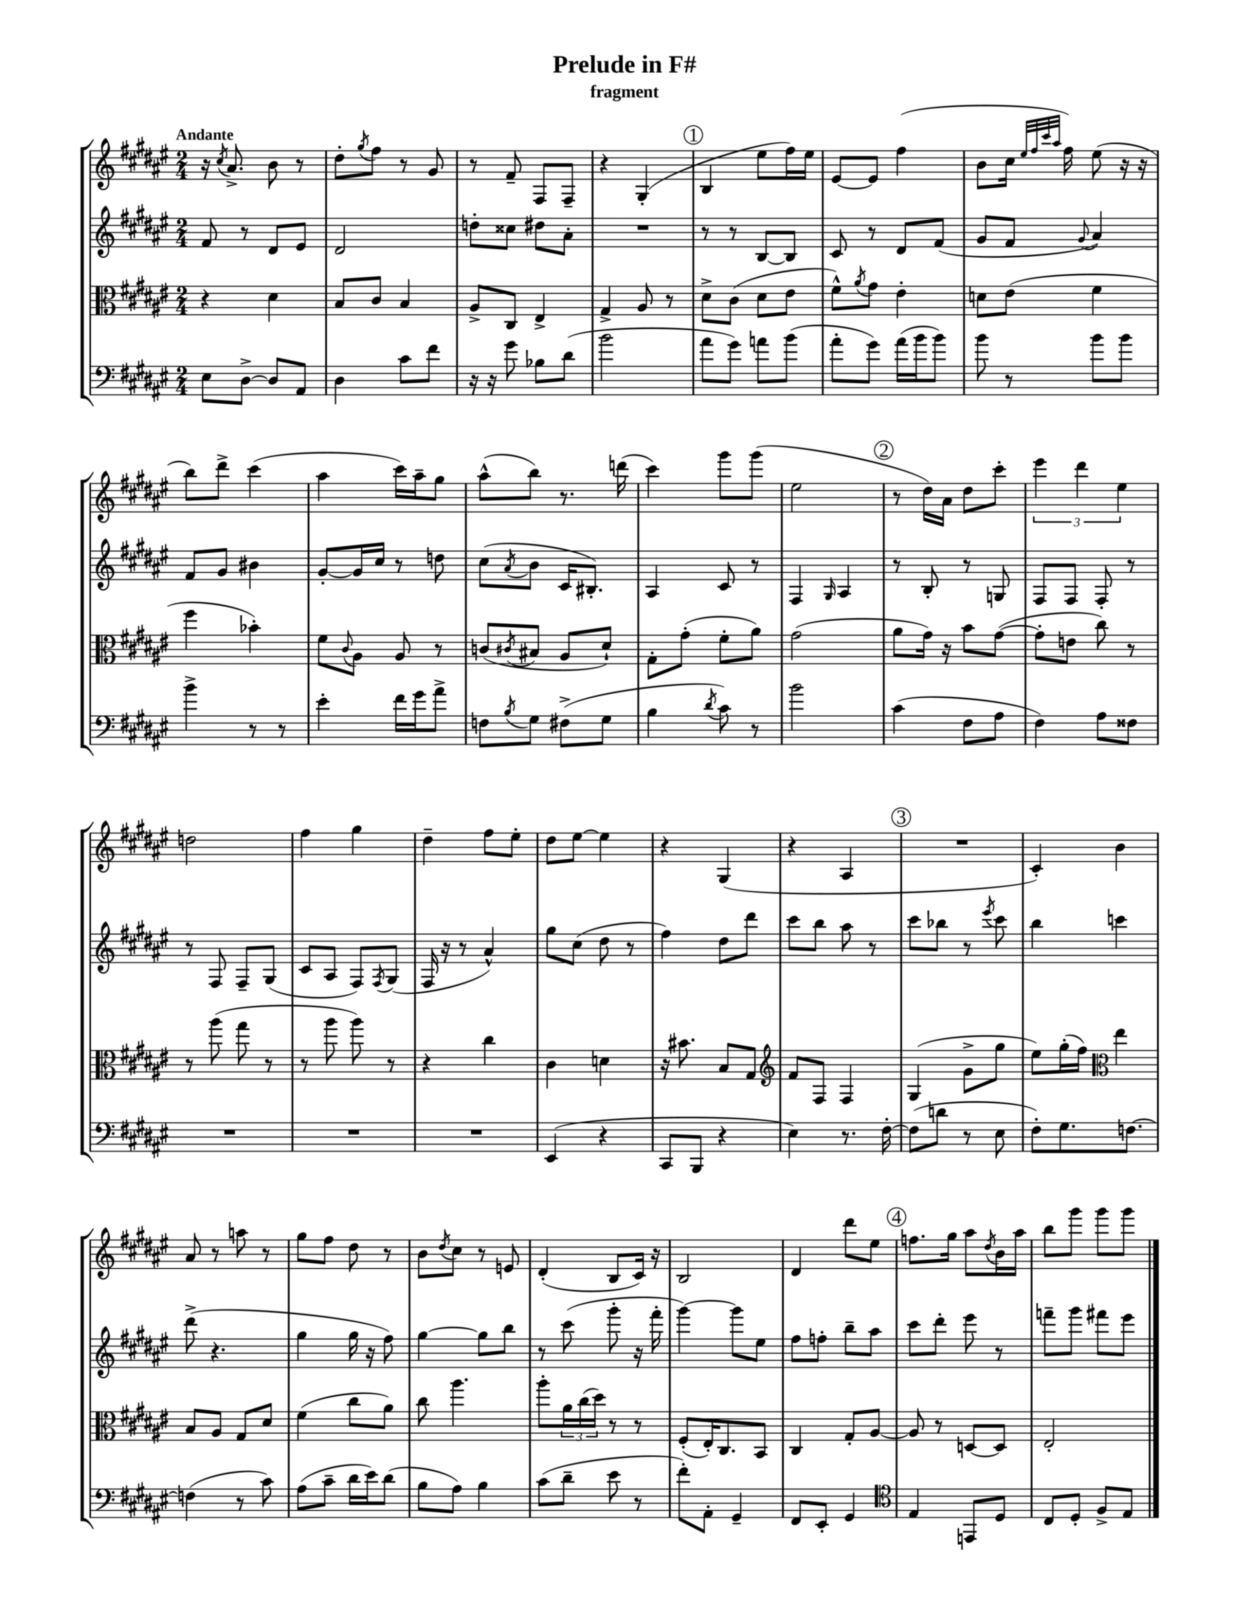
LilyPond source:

\header { title = "Prelude in F#" subtitle = "fragment" }
<<
\new StaffGroup <<
\new Staff = "s0" {
    \clef treble \key fis \major \numericTimeSignature \time 2/4 \tempo "Andante"
    r16 \acciaccatura { cis''8 } ais'8.-> b'8 r8 |
    dis''8-. \acciaccatura { gis''8 } fis''8 r8 gis'8 |
    r8 fis'8-- fis8 fis8-- |
    r4 gis4-.( |
    \mark \markup { \circle "1" } b4 eis''8 fis''16) eis''16 |
    eis'8~ eis'8 fis''4( |
    b'8 cis''16 \grace { eis''32 fis''32 cis'''32 ais''32 } fis''16) eis''8( r16 r16 |
    b''8) dis'''8-> cis'''4( |
    ais''4 cis'''16) ais''16-- gis''8 |
    ais''8-^( b''8) r8. d'''16( |
    cis'''4) gis'''8 gis'''8( |
    eis''2 |
    \mark \markup { \circle "2" } r8 dis''16) ais'16 dis''8 cis'''8-. |
    \tuplet 3/2 { eis'''4 dis'''4 eis''4 } |
    d''2 |
    fis''4 gis''4 |
    dis''4-- fis''8 eis''8-. |
    dis''8 eis''8~ eis''4 |
    r4 gis4( |
    r4 ais4 |
    \mark \markup { \circle "3" } R2 |
    cis'4-.) b'4 |
    ais'8 r8 a''8 r8 |
    gis''8 fis''8 dis''8 r8 |
    b'8 \acciaccatura { dis''8 } cis''8 r8 e'8 |
    dis'4-.( b8 cis'16) r16 |
    b2 |
    dis'4 dis'''8 eis''8 |
    \mark \markup { \circle "4" } f''8. gis''16 ais''8 \acciaccatura { dis''8 } b'16 ais''16 |
    b''8 gis'''8 gis'''8 gis'''8 \bar "|." |
}
\new Staff = "s1" {
    \clef treble \key fis \major \numericTimeSignature \time 2/4
    fis'8 r8 dis'8 eis'8 |
    dis'2 |
    d''8-. cisis''8 dis''8 ais'8-. |
    R2 |
    \mark \markup { \circle "1" } r8 r8 b8~ b8 |
    cis'8 r8 dis'8 fis'8( |
    gis'8 fis'8 \appoggiatura { gis'8 } ais'4) |
    fis'8 gis'8 bis'4 |
    gis'8~-. gis'16 cis''16 r8 d''8 |
    cis''8( \acciaccatura { ais'8 } b'8 cis'16 bis8.-.) |
    ais4 cis'8 r8 |
    fis4 \grace { gis16 } ais4 |
    \mark \markup { \circle "2" } r8 b8-. r8 g8 |
    fis8 fis8 fis8-. r8 |
    r8 fis8 fis8-- gis8( |
    cis'8 ais8 fis8) \acciaccatura { fis8 } gis8( |
    fis16 r16 r8 ais'4-^) |
    gis''8 cis''8( dis''8 r8 |
    fis''4) dis''8 dis'''8 |
    cis'''8 b''8 ais''8 r8 |
    \mark \markup { \circle "3" } cis'''8 bes''8 r8 \acciaccatura { eis'''8 } cis'''8 |
    b''4 c'''4 |
    dis'''8->( r4. |
    gis''4 gis''16 r16 fis''8) |
    gis''4~ gis''8 b''8 |
    r8 cis'''8( gis'''8-. r16 fis'''16-. |
    gis'''4~) gis'''8 eis''8 |
    fis''8 f''8-. b''8-- ais''8 |
    \mark \markup { \circle "4" } cis'''8 dis'''8-. eis'''8 r8 |
    f'''8-- gis'''8 fis'''8 eis'''8 \bar "|." |
}
\new Staff = "s2" {
    \clef alto \key fis \major \numericTimeSignature \time 2/4
    r4 dis'4 |
    b8 cis'8 b4 |
    ais8-> cis8 eis4-> |
    gis4-> ais8 r8 |
    \mark \markup { \circle "1" } dis'8-> cis'8( dis'8 eis'8 |
    fis'8-^) \acciaccatura { ais'8 } gis'8 eis'4-. |
    d'8 eis'8( fis'4 |
    fis''4 bes'4-.) |
    fis'8 \appoggiatura { cis'8 } ais8 ais8 r8 |
    c'8( \acciaccatura { cis'8 } bis8 ais8 dis'8-!) |
    gis8-. gis'8-.( fis'8-. ais'8) |
    gis'2( |
    \mark \markup { \circle "2" } ais'8 gis'16) r16 b'8 gis'8~( |
    gis'8-. e'8 cis''8) r8 |
    r8 ais''8( gis''8 r8 |
    r8 ais''8 ais''8) r8 |
    r4 cis''4 |
    cis'4 d'4 |
    r16 bis'8. b8 gis8 |
    \clef treble fis'8 fis8 fis4 |
    \mark \markup { \circle "3" } gis4( gis'8-> gis''8 |
    eis''8) gis''16-.( fis''16) \clef alto eis''4 |
    b8 ais8 gis8 dis'8 |
    fis'4( cis''8 ais'8) |
    cis''8 ais''4. |
    ais''8-. \tuplet 3/2 { ais'16 cis''16( dis''16) } r8 r8 |
    fis8-.( eis16-.) cis8. b,8 |
    cis4 gis8-. ais8~ |
    \mark \markup { \circle "4" } ais8 r8 d8~ d8 |
    eis2-. \bar "|." |
}
\new Staff = "s3" {
    \clef bass \key fis \major \numericTimeSignature \time 2/4
    eis8 dis8~-> dis8 ais,8 |
    dis4 cis'8 fis'8 |
    r16 r16 gis'8 bes8 dis'8( |
    b'2 |
    \mark \markup { \circle "1" } ais'8 gis'8) a'8 b'8( |
    ais'8-. gis'8) ais'16( b'16 b'8) |
    b'8 r8 b'8 b'8 |
    b'4-> r8 r8 |
    eis'4-. fis'16 gis'16 ais'8-> |
    f8 \acciaccatura { b8 } gis8 fis8->( gis8 |
    b4 \acciaccatura { dis'8 } cis'8) r8 |
    b'2 |
    \mark \markup { \circle "2" } cis'4( fis8 ais8 |
    fis4) ais8 fisis8 |
    R2 |
    R2 |
    R2 |
    eis,4( r4 |
    cis,8 b,,8 r4 |
    eis4) r8. fis16~-. |
    \mark \markup { \circle "3" } fis8( d'8 r8 eis8 |
    fis8-.) gis8. f8.~ |
    f4( r8 cis'8) |
    ais8( cis'8-- dis'16 eis'16) dis'8( |
    b8 ais8) b4 |
    cis'8( dis'8-- eis'8 r8 |
    fis'8-.) ais,8-. gis,4-- |
    fis,8 eis,8-. gis,4 |
    \mark \markup { \circle "4" } \clef tenor eis4 e,8 dis8 |
    cis8 dis8-. fis8-> eis8 \bar "|." |
}
>>
>>
\layout { \context { \Score \remove "Bar_number_engraver" } }
